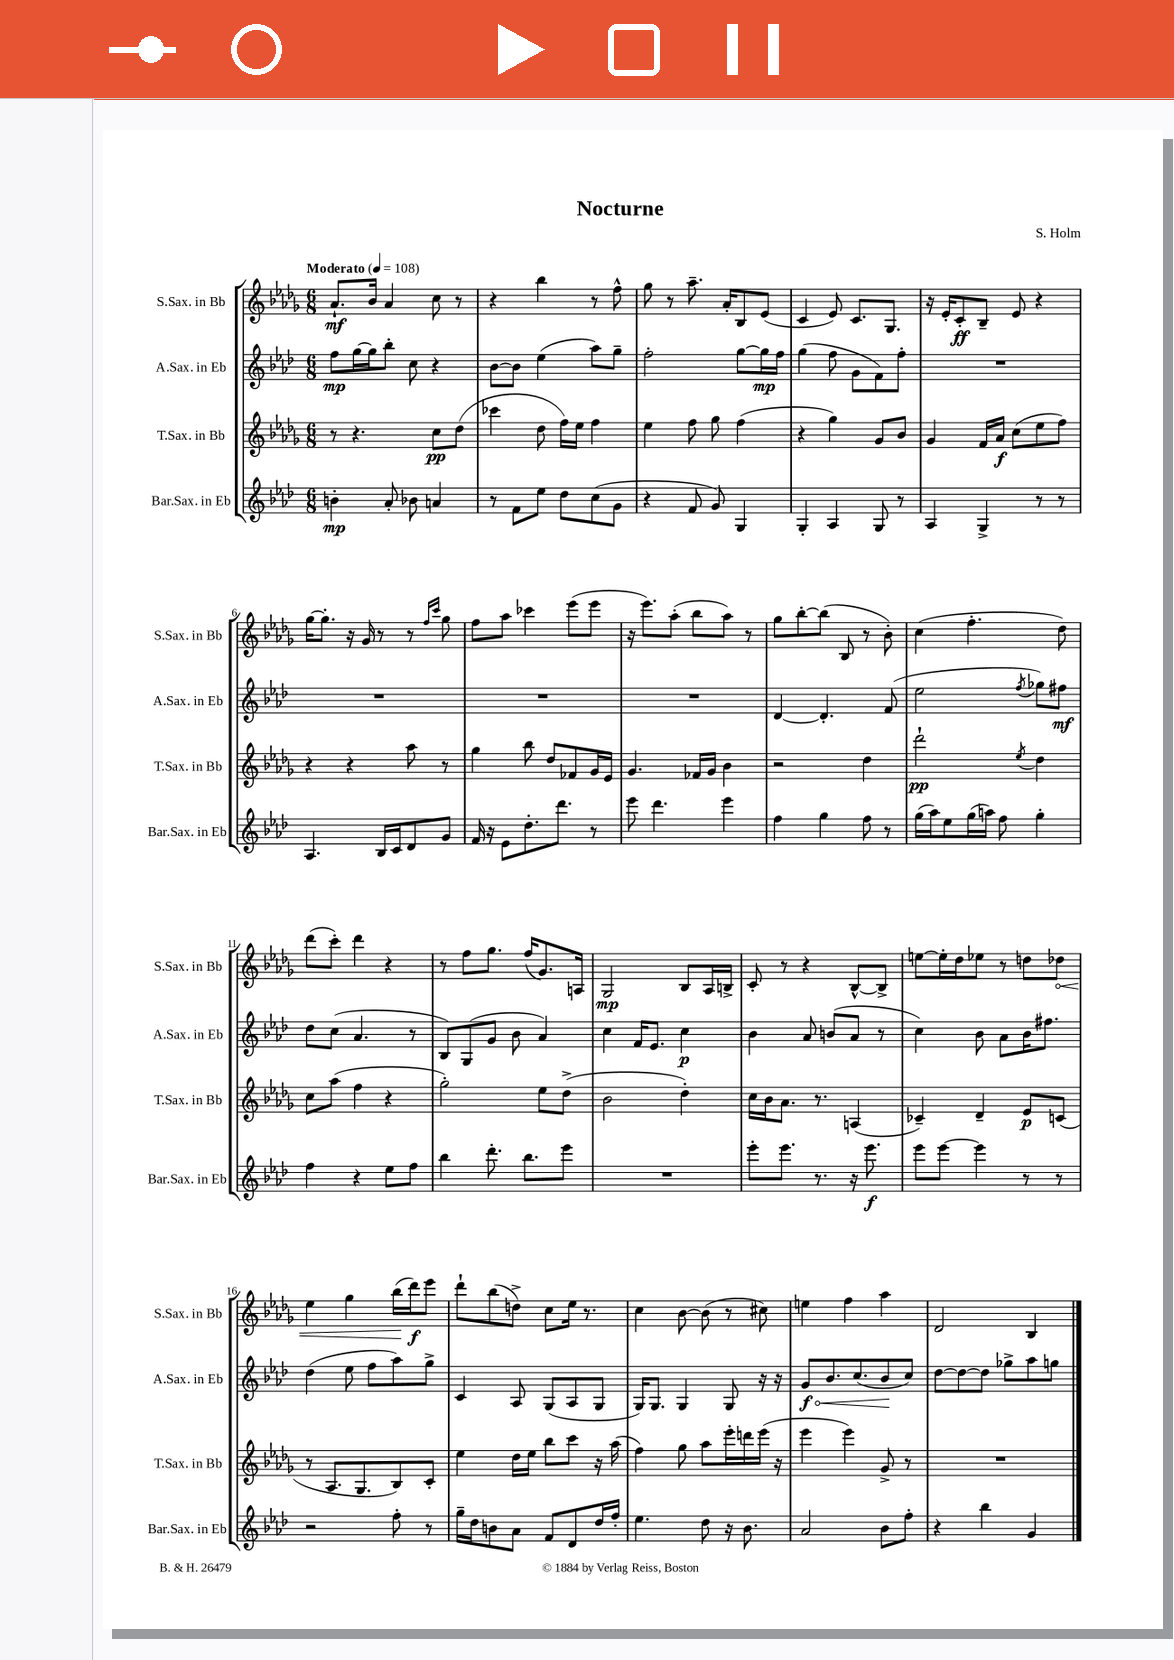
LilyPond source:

\header { title = "Nocturne" composer = "S. Holm" }
<<
\new StaffGroup <<
\new Staff = "s0" \with { instrumentName = "S.Sax. in Bb" shortInstrumentName = "S.Sax. in Bb" } {
    \clef treble \key des \major \numericTimeSignature \time 6/8 \tempo "Moderato" 4 = 108
    aes'8.-!\mf bes'16 aes'4 c''8 r8 |
    r4 bes''4 r8 f''8-^ |
    ges''8 r8 aes''8.-- aes'16-. bes8 ees'8( |
    c'4 ees'8) c'8. ges8. |
    r16 ees'16-. c'8-.\ff bes8-- ees'8 r4 |
    ges''16~ ges''8.-. r16 ges'16 r8 r8 \grace { f''16 c'''16 } ges''8 |
    f''8 aes''8 ces'''4 ees'''8( ees'''8 |
    r16 ees'''8.) aes''8-.( bes''8 aes''8) r8 |
    ges''8 bes''8~-. bes''8( bes8 r8 bes'8-.) |
    c''4( f''4.-. des''8) |
    des'''8( c'''8-.) des'''4 r4 |
    r8 f''8 ges''8. f''16( ges'8.) a16 |
    ges2\mp bes8 aes16 b16-> |
    c'8-. r8 r4 bes8~-^ bes8-> |
    e''8~ e''16-. des''16 ees''8 r8 d''8 \once \override Hairpin.circled-tip = ##t des''8\< |
    ees''4 ges''4 bes''16\!( des'''16\f) ees'''8 |
    des'''8-! bes''8( d''8->) c''8 ees''16 r8. |
    c''4 bes'8~ bes'8( r8 cis''8) |
    e''4 f''4 aes''4 |
    des'2 bes4 \bar "|." |
}
\new Staff = "s1" \with { instrumentName = "A.Sax. in Eb" shortInstrumentName = "A.Sax. in Eb" } {
    \clef treble \key aes \major \numericTimeSignature \time 6/8
    f''8\mp g''16~ g''16 bes''8-. c''8 r4 |
    bes'8~ bes'8 ees''4( aes''8) g''8-- |
    f''2-. g''8~ g''16\mp f''16 |
    g''4( f''8 g'8 f'8) f''8-. |
    R2. |
    R2. |
    R2. |
    R2. |
    des'4~ des'4.-. f'8( |
    ees''2 \acciaccatura { f''8 } ges''8) fis''8\mf |
    des''8 c''8( aes'4. r8 |
    bes8) g8( g'8 bes'8 aes'4) |
    c''4 f'16 ees'8. c''4\p |
    bes'4 aes'8 b'8( aes'8 r8 |
    c''4) bes'8 aes'8 bes'16 fis''8. |
    des''4( ees''8 f''8 aes''8) g''8-> |
    c'4 aes8 g8( aes8 g8 |
    g16) g8. g4 g8 r16 r16 |
    \once \override Hairpin.circled-tip = ##t g'8\f\< bes'8. c''8.( bes'8\! c''8) |
    des''8~ des''8~ des''8 ges''8-> aes''8 g''8 \bar "|." |
}
\new Staff = "s2" \with { instrumentName = "T.Sax. in Bb" shortInstrumentName = "T.Sax. in Bb" } {
    \clef treble \key des \major \numericTimeSignature \time 6/8
    r8 r4. c''8\pp des''8( |
    ces'''4 des''8 f''16) ees''16 f''4 |
    ees''4 f''8 ges''8 f''4( |
    r4 ges''4) ges'8 bes'8 |
    ges'4 f'16 aes'16\f c''8( ees''8 f''8) |
    r4 r4 aes''8 r8 |
    ges''4 bes''8 des''8 fes'8 ges'16 ees'16 |
    ges'4. fes'16 ges'16 bes'4 |
    r2 des''4 |
    des'''2-!\pp \acciaccatura { ees''8 } des''4 |
    c''8 aes''8( f''4 r4 |
    ges''2-.) ees''8 des''8->( |
    bes'2 des''4-.) |
    c''16 bes'16 aes'8. r8. a4( |
    ces'4--) des'4-- ees'8\p c'8( |
    r8 aes8. ges8. bes8) c'8-. |
    ees''4 des''16 ees''16 bes''8 c'''8 r16 aes''16( |
    f''4) ges''8 aes''8 ees'''16-. d'''16 ees'''16( r16 |
    ees'''4 ees'''4) ges'8-> r8 |
    R2. \bar "|." |
}
\new Staff = "s3" \with { instrumentName = "Bar.Sax. in Eb" shortInstrumentName = "Bar.Sax. in Eb" } {
    \clef treble \key aes \major \numericTimeSignature \time 6/8
    b'4-.\mp aes'8-. bes'8 a'4 |
    r8 f'8 ees''8 des''8 c''8( g'8 |
    r4 f'8 g'8) g4 |
    g4-. aes4 g8 r8 |
    aes4 g4-> r8 r8 |
    aes4. bes16 c'16 des'8 g'8 |
    f'16 r16 ees'8 des''8.-. des'''8. r8 |
    ees'''8 des'''4. ees'''4 |
    f''4 g''4 f''8 r8 |
    g''16( aes''16) ees''8 g''16( a''16) f''8 g''4-. |
    f''4 r4 ees''8 f''8 |
    bes''4 des'''8.-. bes''8. ees'''8 |
    R2. |
    ees'''8-. ees'''8. r8. r16 ees'''8.\f |
    ees'''8 ees'''8~ ees'''4 r8 r8 |
    r2 f''8-. r8 |
    g''16-- des''16 b'8 aes'8 f'8 des'8 des''16 f''16-. |
    ees''4. des''8 r16 bes'8. |
    aes'2 bes'8 f''8-. |
    r4 bes''4 g'4 \bar "|." |
}
>>
>>
